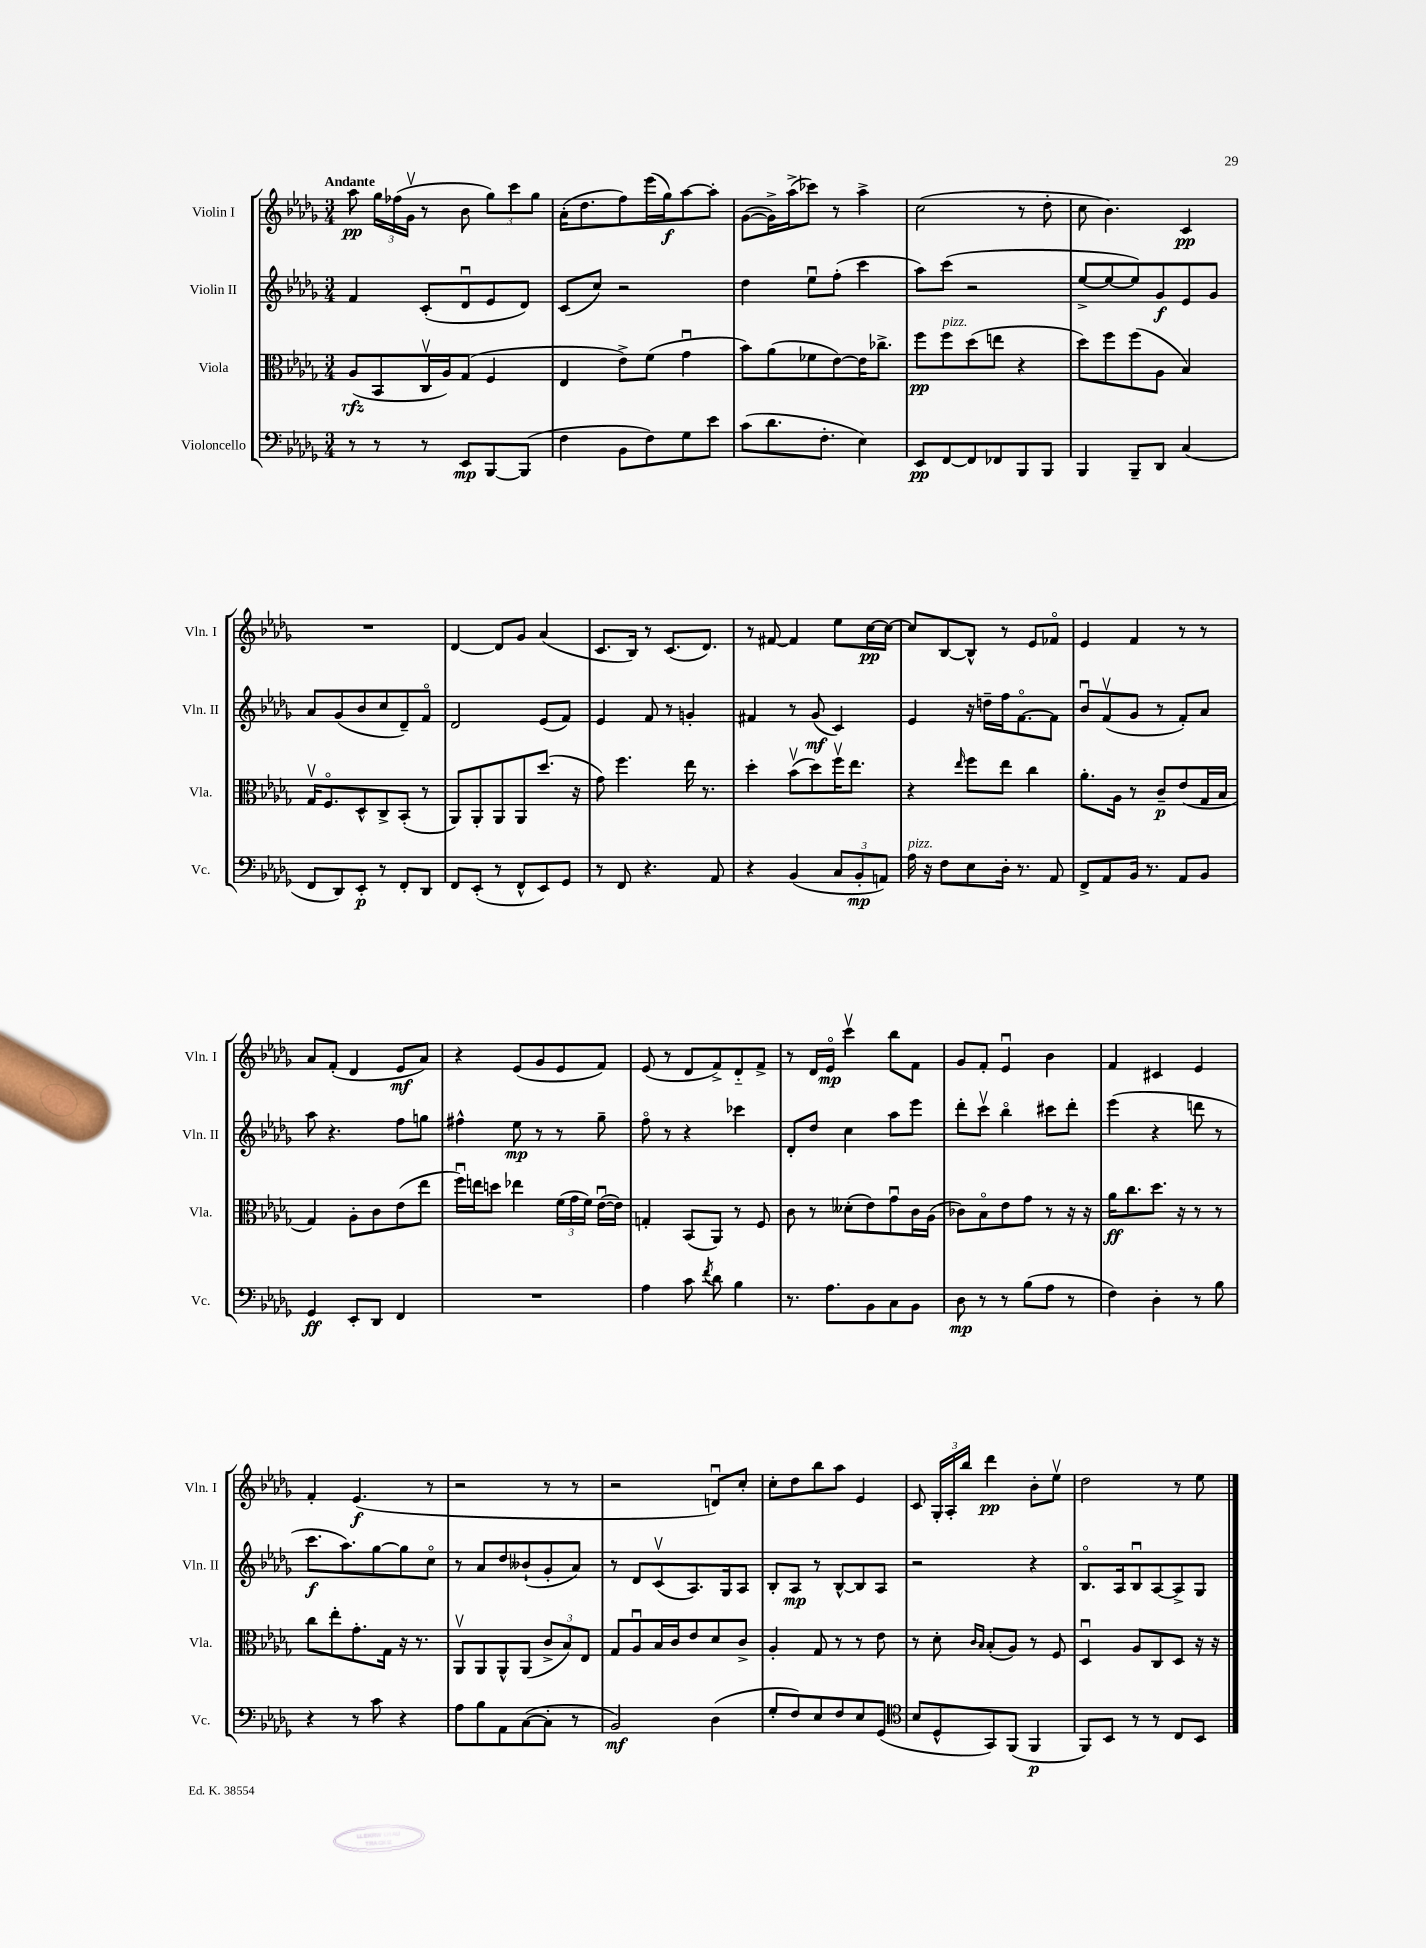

**kern	**kern	**kern	**kern
*staff4	*staff3	*staff2	*staff1
*clefF4	*clefC3	*clefG2	*clefG2
*k[b-e-a-d-g-]	*k[b-e-a-d-g-]	*k[b-e-a-d-g-]	*k[b-e-a-d-g-]
*M3/4	*M3/4	*M3/4	*M3/4
8r	(8A-	4f	8aa-
8r	8BB-	.	24gg-
.	.	.	(24ff-
.	.	.	24g-v
8r	16Cv	(8c'	8r
.	16A-)	.	.
8EE-	(8G-	8d-u	8b-
[8BBB-	4F	8e-	12gg-)
.	.	.	12ccc
(8BBB-]	.	8d-)	.
.	.	.	12gg-
=	=	=	=
4F	4E-	(8c	(16a-'
.	.	.	8.dd-
.	.	8cc)	.
8BB-	8e-^)	2r	8ff)
8F)	(8f	.	(16eee-
.	.	.	16gg-)
8G-	4g-u	.	[8aa-
8e-	.	.	8aa-']
=	=	=	=
(8c	8b-)	4dd-	([8g-
8.d-	(8a-	.	16g-^])
.	.	.	(16aa-^
.	8f-	8ee-u	8ccc-)
8.F'	.	.	.
.	[8e-)	(8ff'	8r
4E-)	16e-]	4ccc	4aa-^
.	8.cc-^	.	.
=	=	=	=
8EE-	8ff	8aa-)	(2cc
[8FF	8ff	(8ccc	.
8FF]	(8dd-	2r	.
8FF-	8ee	.	.
8BBB-	4r	.	8r
8BBB-	.	.	8dd-'
=	=	=	=
4BBB-	8dd-)	[8ee-^	8cc
.	8ff	8ee-_	4.b-)
8BBB-~	(8ff	8ee-])	.
8DD-	8A-	8g-	.
(4C	4B-)	8e-	4c
.	.	8g-	.
=	=	=	=
8FF	16G-v	8a-	2.r
.	8.Fo	.	.
8DD-)	.	(8g-	.
8EE-'	8D-^^	8b-	.
8r	8C^	8cc	.
8FF'	(8BB-'	8d-~)	.
8DD-	8r	8fo	.
=	=	=	=
8FF	8AA-)	2d-	[4d-
(8EE-'	8AA-'	.	.
8r	8AA-	.	8d-]
8FF^^	8AA-	.	8g-
8EE-)	(8.dd-	(8e-	(4a-
8GG-	.	8f)	.
.	16r	.	.
=	=	=	=
8r	8g-)	4e-	8.c
8FF	4.ff	.	.
.	.	.	16B-)
4.r	.	8f	8r
.	.	8r	(8.c
.	16ee-	4g'	.
.	8.r	.	8.d-)
8AA-	.	.	.
=	=	=	=
4r	4dd-'	4f#	8r
.	.	.	[8f#
(4BB-	(8b-v	8r	4f#]
.	8dd-)	(8g-	.
12C	16ffv	4c)	8ee-
.	8.ee-	.	.
12BB-'	.	.	.
.	.	.	[16cc
12AA)	.	.	.
.	.	.	16cc_
=	=	=	=
16A-	4r	4e-	8cc]
16r	.	.	.
8F	.	.	[8B-
.	16qqee-	.	.
8E-	8ff	16r	8B-^^]
.	.	16dd~	.
16D-'	8ee-	16ff	8r
8.r	.	[8.fo	.
.	4cc	.	8e-
8AA-	.	8f]	8f-o
=	=	=	=
8FF^	8.a-'	8b-u	4e-
8AA-	.	(8fv	.
.	16A-	.	.
16BB-	8r	8g-	4f
8.r	.	.	.
.	8c~	8r	.
8AA-	(8e-	8f')	8r
8BB-	16G-	8a-	8r
.	16B-	.	.
=	=	=	=
4GG-	4G-)	8aa-	8a-
.	.	4.r	(8f'
8EE-'	8A-'	.	4d-
8DD-	8c	.	.
4FF	(8e-	8ff	8e-
.	8ee-	8gg	8a-)
=	=	=	=
2.r	16ffu)	4ff#^^	4r
.	16ee	.	.
.	8dd	.	.
.	4ee-	8ee-	(8e-
.	.	8r	8g-
.	(24f	8r	8e-
.	24g-	.	.
.	24f)	.	.
.	([16e-u	8gg-~	8f)
.	16e-])	.	.
=	=	=	=
4A-	4G'	8ffo	(8e-
.	.	8r	8r
8c	(8BB-	4r	8d-
8qf	.	.	.
8d-	8AA-)	.	8f^)
4B-	8r	4ccc-	8d-'~
.	8F	.	8f^
=	=	=	=
8.r	8c	8d-'	8r
.	8r	8dd-	16d-
8.A-	.	.	16e-o
.	(8d--'	4cc	4cccv
8BB-	8e-)	.	.
8C	8g-u	8aa-	8bb-
8BB-	16c	8eee-	8f
.	(16A-	.	.
=	=	=	=
8D-	8c-)	8ddd-'	8g-
8r	8B-o	8cccv	8f'
8r	8e-	4bb-o	4e-u
(8B-	8g-	.	.
8A-	8r	8ccc#	4b-
8r	16r	8ddd-'	.
.	16r	.	.
=	=	=	=
4F)	16a-	(4eee-	4f
.	8.cc	.	.
4D-'	8.dd-	4r	4c#
.	16r	.	.
8r	8r	8ddd	4e-
8B-	8r	8r	.
=	=	=	=
4r	8cc	8.ccc	4f'
.	8ee-'	.	.
.	.	8.aa-)	.
8r	8.g-'	.	(4.e-
8c	.	[8gg-	.
.	16G-	.	.
4r	16r	8gg-]	.
.	8.r	.	.
.	.	8cco	8r
=	=	=	=
8A-	8AA-v	8r	2r
8B-	8AA-	8a-	.
8AA-	8AA-^^	8dd-	.
([8C	(8AA-	(8b--`	.
8C']	12c^	8g-'	8r
.	12B-)	.	.
8r	.	8a-)	8r
.	12E-	.	.
=	=	=	=
2BB-)	8G-	8r	2r
.	8A-u	8d-	.
.	16B-	(8cv	.
.	16c	.	.
.	8e-	8.A-)	.
(4D-	8d-	.	8du)
.	.	16G-	.
.	8c^	8A-	8cc'
=	=	=	=
8G-'	4A-'	8B-'	8cc'
8F)	.	8A-	8dd-
8E-	8G-	8r	8bb-
8F	8r	[8B-^^	8aa-
8E-	8r	8B-]	4e-
(8GG-	8e-	8A-	.
=	=	=	=
*clefC4	*	*	*
8B-	8r	2r	8c
8D-^^	8d-'	.	24G-'
.	.	.	24A-'
.	.	.	24bb-
.	16qqc	.	.
.	16qqB-	.	.
8GG-)	(8B-'	.	4ddd-
(8FF	8A-)	.	.
4FF	8r	4r	8b-'
.	8F	.	8ee-v
=	=	=	=
8FF)	4D-u	8.B-o	2dd-
8BB-	.	.	.
.	.	16A-	.
8r	8A-	8B-u	.
8r	8C	[8A-	.
8C	8D-	8A-^]	8r
8BB-	16r	8G-	8ee-
.	16r	.	.
==	==	==	==
*-	*-	*-	*-
